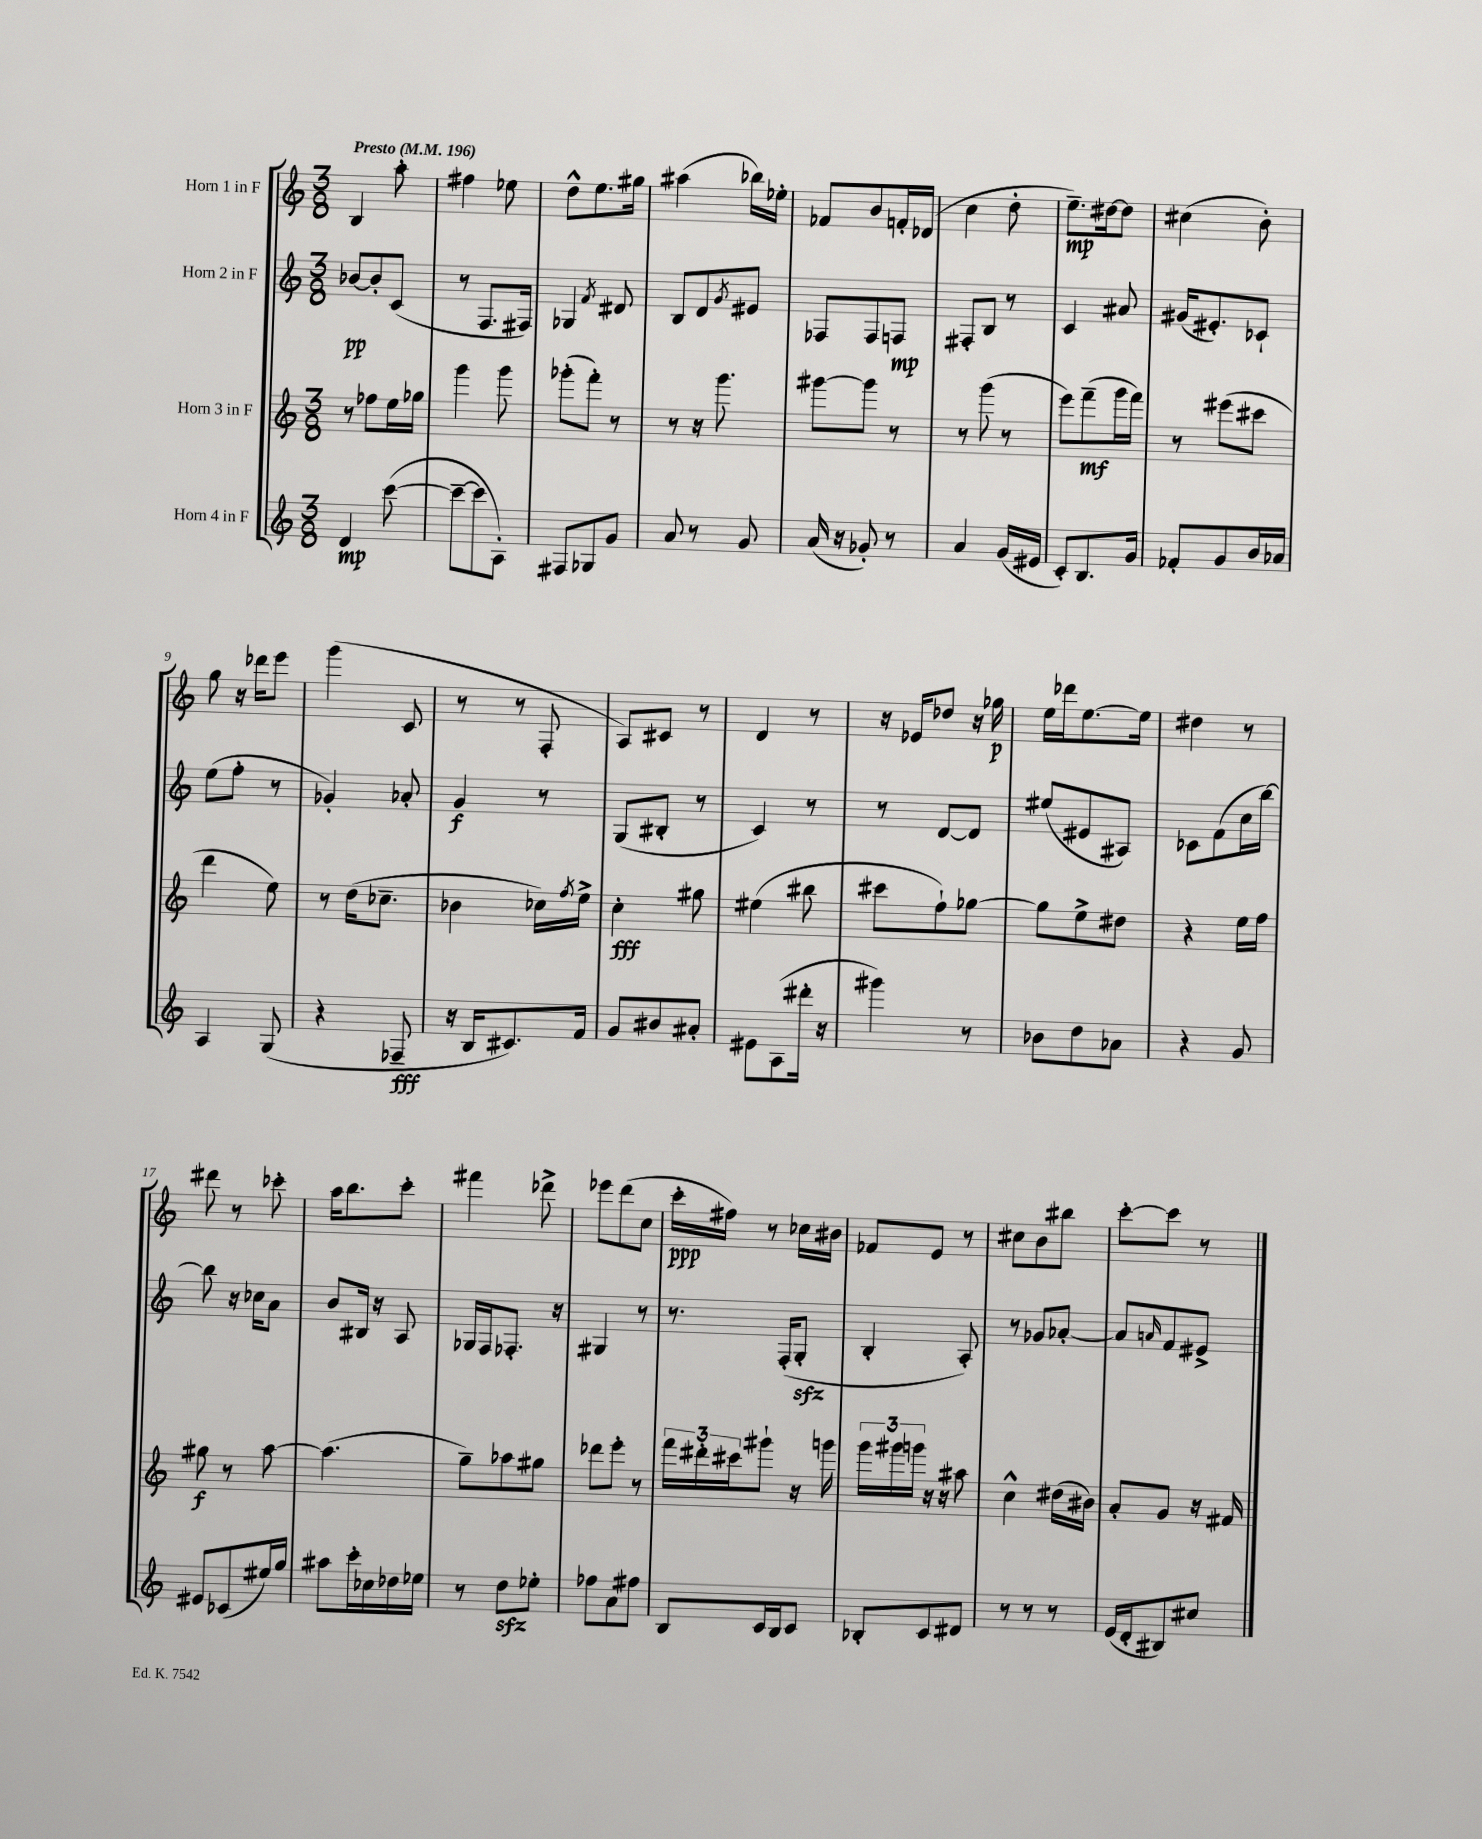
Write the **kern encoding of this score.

**kern	**kern	**kern	**kern
*staff4	*staff3	*staff2	*staff1
*clefG2	*clefG2	*clefG2	*clefG2
*k[]	*k[]	*k[]	*k[]
*M3/8	*M3/8	*M3/8	*M3/8
*MM196	*MM196	*MM196	*MM196
4d	8r	[8b-	4B
.	8ff-	8b-']	.
([8ccc	16ee	(8c	8aa'
.	16gg-	.	.
=	=	=	=
8ccc~_	4ggg	8r	4ff#
8ccc]	.	8.F	.
8A')	8ggg	.	8ee-
.	.	16F#)	.
=	=	=	=
8F#	(8ggg-'	4G-	8dd^^
8G-	8fff')	.	8.ee
.	.	8qf	.
8g	8r	8d#	.
.	.	.	16gg#
=	=	=	=
8a	8r	8B	(4aa#
8r	16r	8d	.
.	8.ggg	.	.
.	.	8qg	.
8g	.	8e#	16bb-)
.	.	.	16ee-'
=	=	=	=
(16a	[8ggg#	8F-	8f-
16r	.	.	.
8g-')	8ggg#]	8F-	8b
8r	8r	8F	16f'
.	.	.	(16d-
=	=	=	=
4a	8r	8F#'	4cc
.	(8ggg	8B	.
(16g	8r	8r	8dd'
16e#	.	.	.
=	=	=	=
8c')	8eee)	4c	8.ee~)
8.B	(8fff~	.	.
.	.	.	[16dd#
.	16ggg	8a#	8dd#]
16g	16fff)	.	.
=	=	=	=
8f-'	8r	(16g#	(4cc#
.	.	8.e#')	.
8g	(8eee#	.	.
16b	8ccc#	8c-`	8b')
16a-	.	.	.
=	=	=	=
4A	4ddd	(8ee	8gg
.	.	8ff'	16r
.	.	.	16ddd-
(8G	8ee)	8r	8eee
=	=	=	=
4r	8r	4g-')	(4ggg
.	(16dd	.	.
.	8.cc-~	.	.
8F-~	.	8a-'	8c
=	=	=	=
16r	4b-	4g	8r
16B	.	.	.
8.c#)	.	.	8r
.	16cc-)	8r	8F'
.	8qff	.	.
16f	16ee^	.	.
=	=	=	=
8g	4cc'	(8G	8A)
8b#	.	8B#'	8c#
8a#'	8gg#	8r	8r
=	=	=	=
8e#	(4ee#	4c)	4d
(8A	.	.	.
16ddd#'	8bb#	8r	8r
16r	.	.	.
=	=	=	=
4ggg#)	8ccc#	8r	16r
.	.	.	16e-
.	8ff`)	[8d	8dd-
8r	[8gg-	8d]	16r
.	.	.	16gg-
=	=	=	=
8b-	8gg-]	(8ee#	16ee
.	.	.	16ddd-
8dd	8ee^	8e#	[8.ee
8a-	8dd#	8A#)	.
.	.	.	16ee]
=	=	=	=
4r	4r	8c-	4dd#
.	.	(8f	.
8g	16ee	16cc	8r
.	16ff	[16bb)	.
=	=	=	=
8e#	8gg#	8bb]	8ddd#
(8c-	8r	16r	8r
.	.	16cc-	.
16ee#)	[8aa	8a	8ccc-'
16gg	.	.	.
=	=	=	=
8aa#	(4.aa]	8b	16aa
.	.	.	8.bb
16ccc'	.	16B#	.
16cc-	.	16r	.
16dd-	.	8A	8ccc'
16ee-	.	.	.
=	=	=	=
8r	8gg~)	16G-	4fff#
.	.	16F	.
8dd	8aa-	8.F-'	.
8ee-'	8gg#	.	8ddd-^
.	.	16r	.
=	=	=	=
8ff-	8ddd-	4G#	8eee-
8a	8eee'	.	(8ddd
8ff#	8r	8r	8cc
=	=	=	=
8B	24fff	8.r	16ccc'
.	24ddd#'	.	.
.	.	.	16ff#)
.	24ccc#	.	.
16c	8ggg#`	.	8r
16B	.	(16F'	.
8c	16r	8G'	16cc-
.	16ggg	.	16b#
=	=	=	=
8B-'	24ggg	4B'	8f-
.	24ggg#	.	.
.	24ggg	.	.
8c	16r	.	8e
.	16r	.	.
8d#	8aa#	8A')	8r
=	=	=	=
8r	4cc^^	8r	8cc#
8r	.	8g-	8b
8r	(16dd#	[8a-'	8bb#
.	16b#)	.	.
=	=	=	=
(16e	8a'	8a-]	[8ccc'
16d'	.	.	.
.	.	16qqa	.
8B#)	8g	8f	8ccc]
8cc#	16r	8e#^	8r
.	16f#	.	.
==	==	==	==
*-	*-	*-	*-
